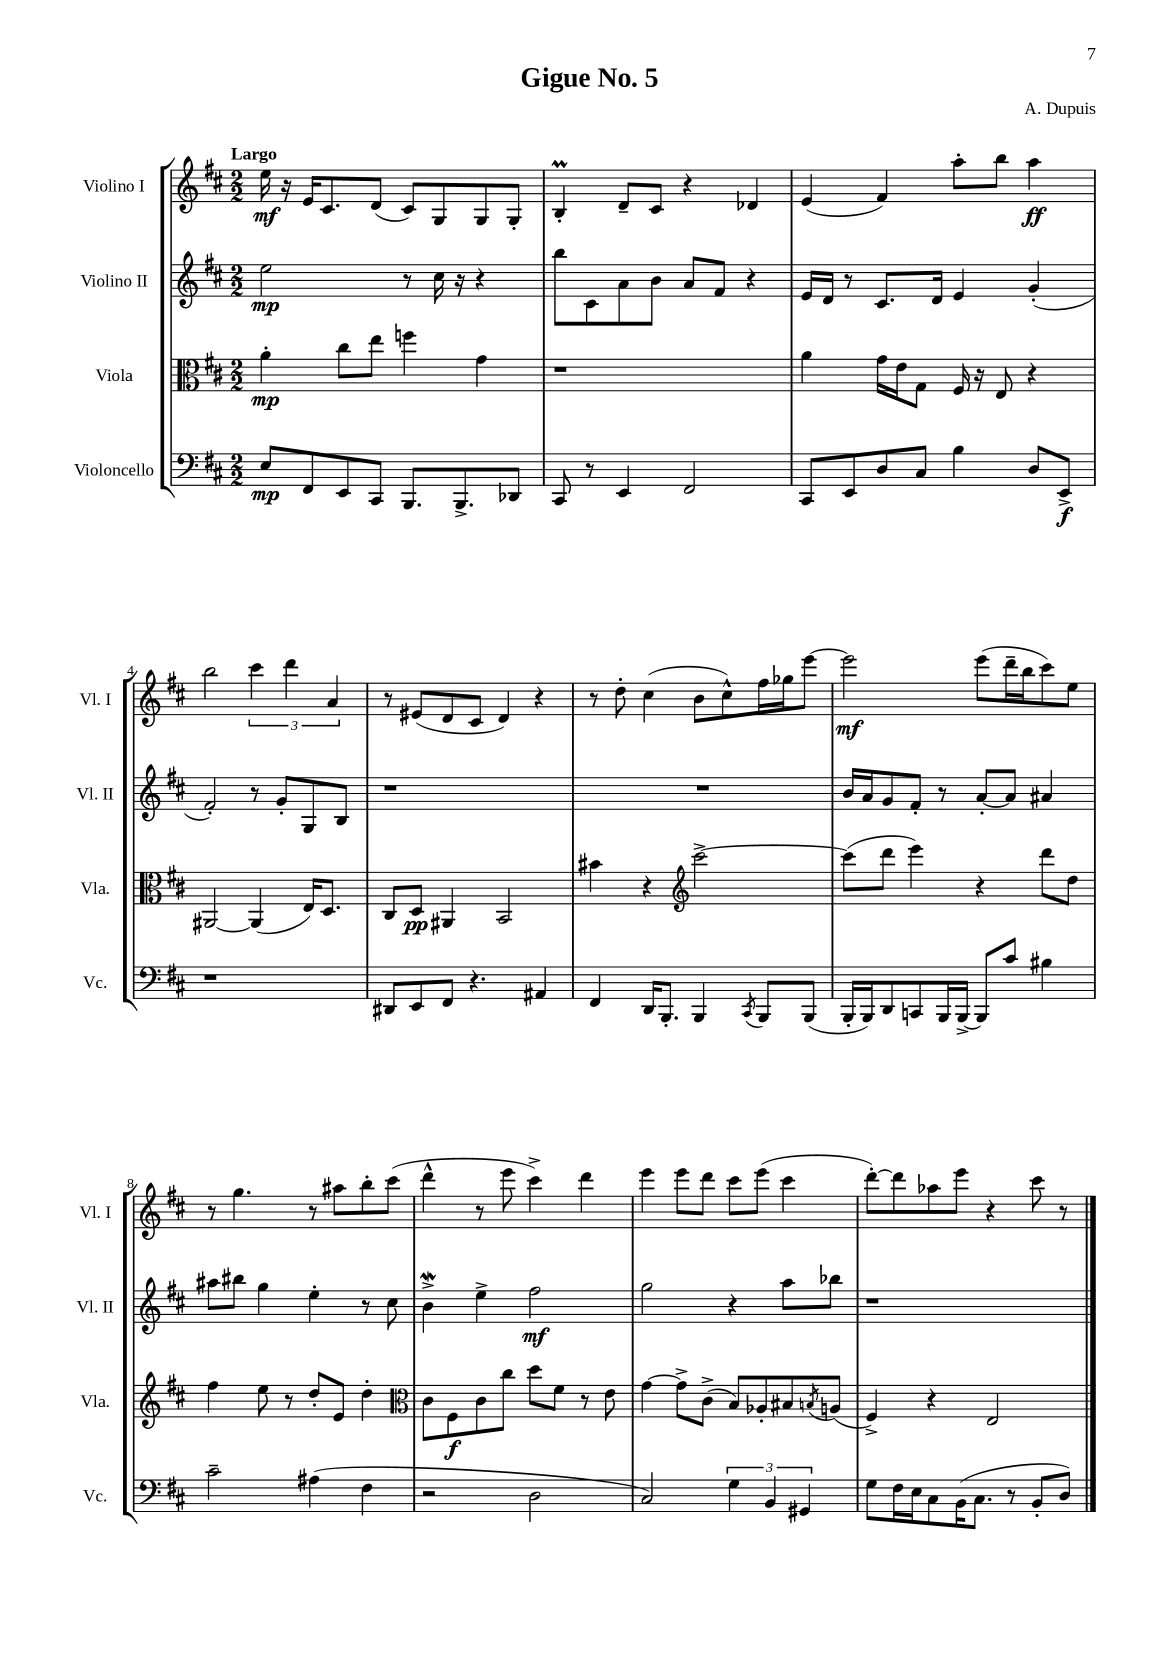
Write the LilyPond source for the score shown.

\header { title = "Gigue No. 5" composer = "A. Dupuis" }
<<
\new StaffGroup <<
\new Staff = "s0" \with { instrumentName = "Violino I" shortInstrumentName = "Vl. I" } {
    \clef treble \key d \major \numericTimeSignature \time 2/2 \tempo "Largo"
    e''16\mf r16 e'16 cis'8. d'8( cis'8) g8 g8 g8-. |
    b4-.\prall d'8-- cis'8 r4 des'4 |
    e'4( fis'4) a''8-. b''8 a''4\ff |
    b''2 \tuplet 3/2 { cis'''4 d'''4 a'4 } |
    r8 eis'8( d'8 cis'8 d'4) r4 |
    r8 d''8-. cis''4( b'8 cis''8-^) fis''16 ges''16 e'''8~ |
    e'''2\mf e'''8( d'''16-- b''16 cis'''8) e''8 |
    r8 g''4. r8 ais''8 b''8-. cis'''8( |
    d'''4-^ r8 e'''8 cis'''4->) d'''4 |
    e'''4 e'''8 d'''8 cis'''8 e'''8( cis'''4 |
    d'''8~-.) d'''8 aes''8 e'''8 r4 cis'''8 r8 \bar "|." |
}
\new Staff = "s1" \with { instrumentName = "Violino II" shortInstrumentName = "Vl. II" } {
    \clef treble \key d \major \numericTimeSignature \time 2/2
    e''2\mp r8 cis''16 r16 r4 |
    b''8 cis'8 a'8 b'8 a'8 fis'8 r4 |
    e'16 d'16 r8 cis'8. d'16 e'4 g'4-.( |
    fis'2-.) r8 g'8-. g8 b8 |
    r1 |
    R1 |
    b'16 a'16 g'8 fis'8-. r8 a'8~-. a'8 ais'4 |
    ais''8 bis''8 g''4 e''4-. r8 cis''8 |
    b'4->\mordent e''4-> fis''2\mf |
    g''2 r4 a''8 bes''8 |
    r1 \bar "|." |
}
\new Staff = "s2" \with { instrumentName = "Viola" shortInstrumentName = "Vla." } {
    \clef alto \key d \major \numericTimeSignature \time 2/2
    a'4-.\mp cis''8 e''8 f''4 g'4 |
    r1 |
    a'4 g'16 e'16 g8 fis16 r16 e8 r4 |
    ais,2~ ais,4( e16) d8. |
    cis8 d8\pp ais,4 b,2 |
    bis'4 r4 \clef treble cis'''2~-> |
    cis'''8( d'''8 e'''4) r4 d'''8 d''8 |
    fis''4 e''8 r8 d''8-. e'8 d''4-. |
    \clef alto cis'8 fis8\f cis'8 cis''8 d''8 fis'8 r8 e'8 |
    g'4~ g'8-> cis'8->( b8) aes8-. bis8 \acciaccatura { b8 } a8( |
    fis4->) r4 e2 \bar "|." |
}
\new Staff = "s3" \with { instrumentName = "Violoncello" shortInstrumentName = "Vc." } {
    \clef bass \key d \major \numericTimeSignature \time 2/2
    e8\mp fis,8 e,8 cis,8 b,,8. b,,8.-> des,8 |
    cis,8 r8 e,4 fis,2 |
    cis,8 e,8 d8 cis8 b4 d8 e,8->\f |
    r1 |
    dis,8 e,8 fis,8 r4. ais,4 |
    fis,4 d,16 b,,8.-. b,,4 \acciaccatura { cis,8 } b,,8 b,,8( |
    b,,16-. b,,16) d,8 c,8 b,,16 b,,16~-> b,,8 cis'8 bis4 |
    cis'2-- ais4( fis4 |
    r2 d2 |
    cis2) \tuplet 3/2 { g4 b,4 gis,4 } |
    g8 fis16 e16 cis8 b,16( cis8. r8 b,8-. d8) \bar "|." |
}
>>
>>
